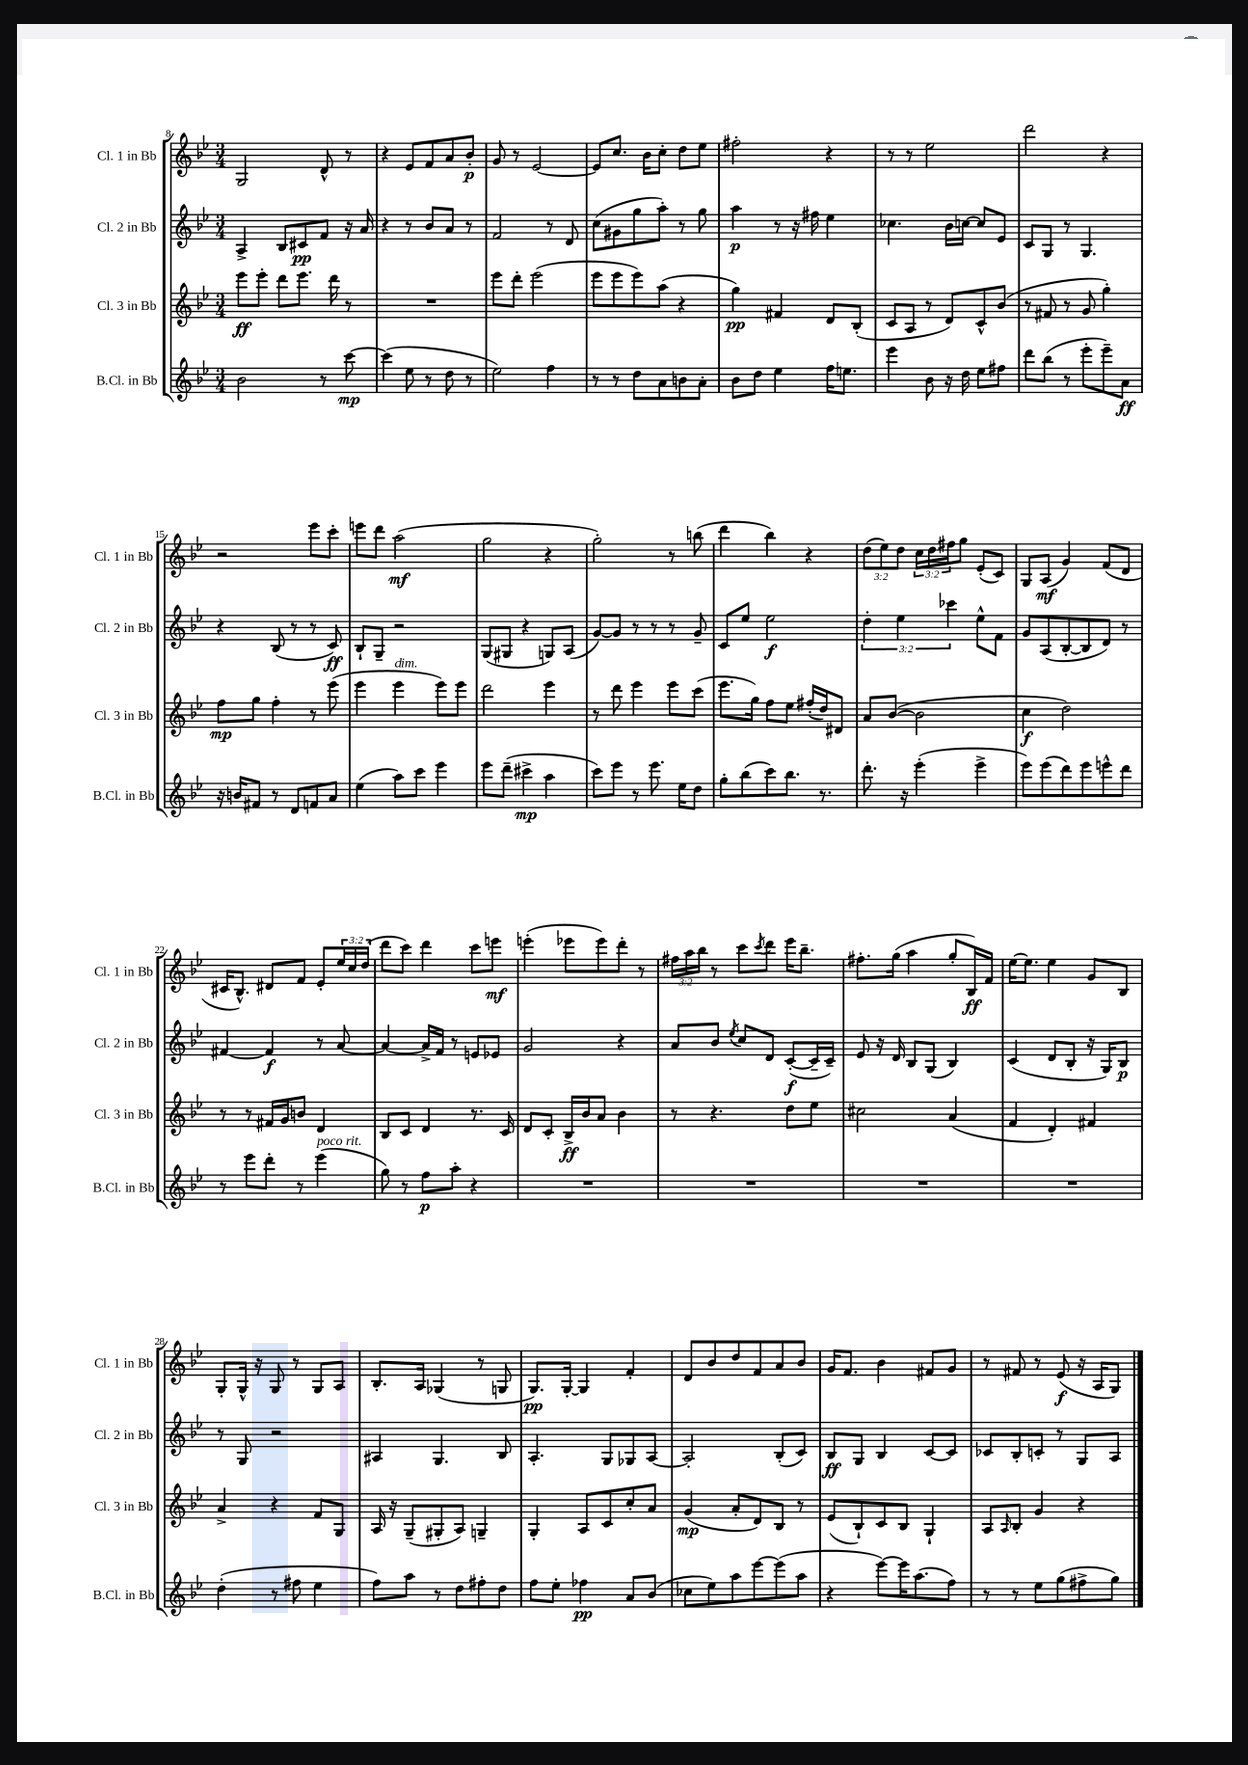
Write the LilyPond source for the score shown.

<<
\new StaffGroup <<
\new Staff = "s0" \with { instrumentName = "Cl. 1 in Bb" shortInstrumentName = "Cl. 1 in Bb" } {
    \clef treble \key bes \major \numericTimeSignature \time 3/4 \override Staff.TupletNumber.text = #tuplet-number::calc-fraction-text
    g2 d'8-^ r8 |
    r4 ees'8 f'8 a'8 bes'8-.\p |
    g'8 r8 ees'2~ |
    ees'8 c''8. bes'16 c''8-. d''8 ees''8 |
    fis''2-. r4 |
    r8 r8 ees''2 |
    d'''2 r4 |
    r2 ees'''8 c'''8-. |
    e'''8 d'''8 a''2\mf( |
    g''2 r4 |
    g''2-.) r8 b''8( |
    d'''4 bes''4) r4 |
    \tuplet 3/2 { d''8( ees''8) d''8 } \tuplet 3/2 { c''16 d''16 fis''16 } g''8 ees'8-.( c'8) |
    g8 a8\mf( g'4) f'8( d'8 |
    cis'16 bes8.-^) dis'8 f'8 ees'8-. \tuplet 3/2 { ees''16 c''16 d''16( } |
    d'''8 c'''8) d'''4 c'''8 e'''8\mf |
    e'''4-.( ees'''8 ees'''8) d'''8-. r8 |
    \tuplet 3/2 { fis''16 a''16 bes''16 } r8 c'''8 \acciaccatura { c'''8 } d'''8 ees'''16 bes''8.-- |
    fis''8.-. g''16( a''4 g''8-. bes16\ff) f'16 |
    ees''16~ ees''8. ees''4 g'8 bes8 |
    g8-. g16-^ r16 g8 r8 g8 a8 |
    bes8.-. a16 ges4( r8 g8 |
    g8.\pp) g16~-. g4 f'4-. |
    d'8 bes'8 d''8 f'8 a'8 bes'8 |
    g'16 f'8. bes'4 fis'8 g'8 |
    r8 fis'8 r8 ees'8\f( r16 a16 g8) \bar "|." |
}
\new Staff = "s1" \with { instrumentName = "Cl. 2 in Bb" shortInstrumentName = "Cl. 2 in Bb" } {
    \clef treble \key bes \major \numericTimeSignature \time 3/4 \override Staff.TupletNumber.text = #tuplet-number::calc-fraction-text
    a4-> bes8 cis'8\pp f'8 r16 a'16 |
    r4 r8 bes'8 a'8 r8 |
    f'2 r8 d'8 |
    c''8( gis'8 g''8 a''8-.) r8 g''8 |
    a''4\p r8 r16 fis''16 ees''4 |
    ces''4. bes'16 c''16~ c''8 ees'8 |
    c'8 g8 r8 g4. |
    r4 bes8( r8 r8 c'8\ff) |
    bes8-! g8-- r2 |
    g8( gis8 r4 g8) a8( |
    g'8~) g'8 r8 r8 r8 g'8-- |
    c'8 ees''8 ees''2\f |
    \tuplet 3/2 { d''4-. ees''4 ces'''4 } ees''8-^ f'8 |
    g'8 a8( bes8~-. bes8 d'8) r8 |
    fis'4~ fis'4\f r8 a'8~ |
    a'4~ a'16-> f'16 r8 e'8 ees'8 |
    g'2 r4 |
    a'8 bes'8 \acciaccatura { ees''8 } c''8 d'8 c'8~-.\f( c'16-- c'16--) |
    ees'8 r16 d'16 bes8 g8( bes4) |
    c'4( d'8 bes8-. r16 g16) bes8\p |
    r8 g8 r2 |
    ais4 g4. bes8 |
    a4.-. g8 ges8 a8~ |
    a2-. bes8-.( c'8) |
    bes8\ff g8 bes4 c'8~ c'8 |
    ces'8 bes8-. c'8-. r8 g8 a8 \bar "|." |
}
\new Staff = "s2" \with { instrumentName = "Cl. 3 in Bb" shortInstrumentName = "Cl. 3 in Bb" } {
    \clef treble \key bes \major \numericTimeSignature \time 3/4
    ees'''8\ff ees'''8-. d'''8 ees'''8. d'''16 r8 |
    R2. |
    ees'''8 d'''8-. ees'''2( |
    ees'''8 ees'''8 ees'''8) a''8( r4 |
    g''4\pp) fis'4 d'8 bes8-.( |
    c'8 a8 r8 d'8) c'8-^ bes'8( |
    r8 fis'8 r8 g'8 g''4-.) |
    f''8\mp g''8 f''4-. r8 ees'''8( |
    ees'''4 ees'''4^\markup { \italic "dim." } ees'''8) ees'''8 |
    d'''2 ees'''4 |
    r8 d'''8 ees'''4 ees'''8 c'''8( |
    ees'''8. g''16) f''8 ees''8 fis''16-.( d''16) dis'8 |
    a'8 bes'8~( bes'2 |
    c''4\f d''2) |
    r8 r8 fis'16 g'16 b'8 d'4 |
    bes8 c'8 d'4 r8. c'16 |
    d'8 c'8-. bes16->\ff bes'16 a'8 bes'4 |
    r8 r4. d''8 ees''8 |
    cis''2 a'4( |
    f'4 d'4-.) fis'4 |
    a'4-> r4 f'8 g8 |
    a16 r16 g8--( gis8-. a8) g4-- |
    g4-. a8 c'8 c''8-. a'8 |
    g'4\mp( a'8-. d'8) bes8 r8 |
    ees'8( bes8-!) c'8 bes8 g4-! |
    a8 \grace { a16 } bes8-. g'4 r4 \bar "|." |
}
\new Staff = "s3" \with { instrumentName = "B.Cl. in Bb" shortInstrumentName = "B.Cl. in Bb" } {
    \clef treble \key bes \major \numericTimeSignature \time 3/4
    bes'2 r8 c'''8~\mp |
    c'''4( ees''8 r8 d''8 r8 |
    ees''2) f''4 |
    r8 r8 d''8 a'8 b'8 a'8-. |
    bes'8 d''8 ees''4 f''16 e''8. |
    ees'''4 bes'8 r16 d''16 ees''8 fis''8 |
    d'''8 bes''8( r8 ees'''8-. ees'''8--) a'8\ff |
    r16 b'16 fis'8 r8 d'8 f'8 a'8 |
    ees''4( a''8) c'''8 ees'''4 |
    ees'''8 d'''8--( cis'''4->\mp a''4 |
    c'''8) ees'''8 r8 ees'''8. ees''16 d''8 |
    g''8-. bes''8( c'''8) bes''8. r8. |
    d'''8.-. r16 ees'''4-.( ees'''4-> |
    ees'''8) ees'''8( d'''8) ees'''8 e'''8-^ d'''8 |
    r8 ees'''8 d'''8-. r8 ees'''4^\markup { \italic "poco rit." }( |
    g''8) r8 f''8\p a''8-. r4 |
    R2. |
    R2. |
    R2. |
    R2. |
    d''4-.( r8 fis''8 ees''4 |
    f''8) a''8 r8 d''8 fis''8-. d''8 |
    f''8 ees''8-. fes''4\pp a'8 bes'8( |
    ces''8 ees''8) a''8 ees'''8~ ees'''8( a''8 |
    r4 ees'''8~) ees'''16 a''8.( f''8) |
    r8 r8 ees''8 g''8( fis''8-> g''8) \bar "|." |
}
>>
>>
\layout { \context { \Score currentBarNumber = #8 } }
